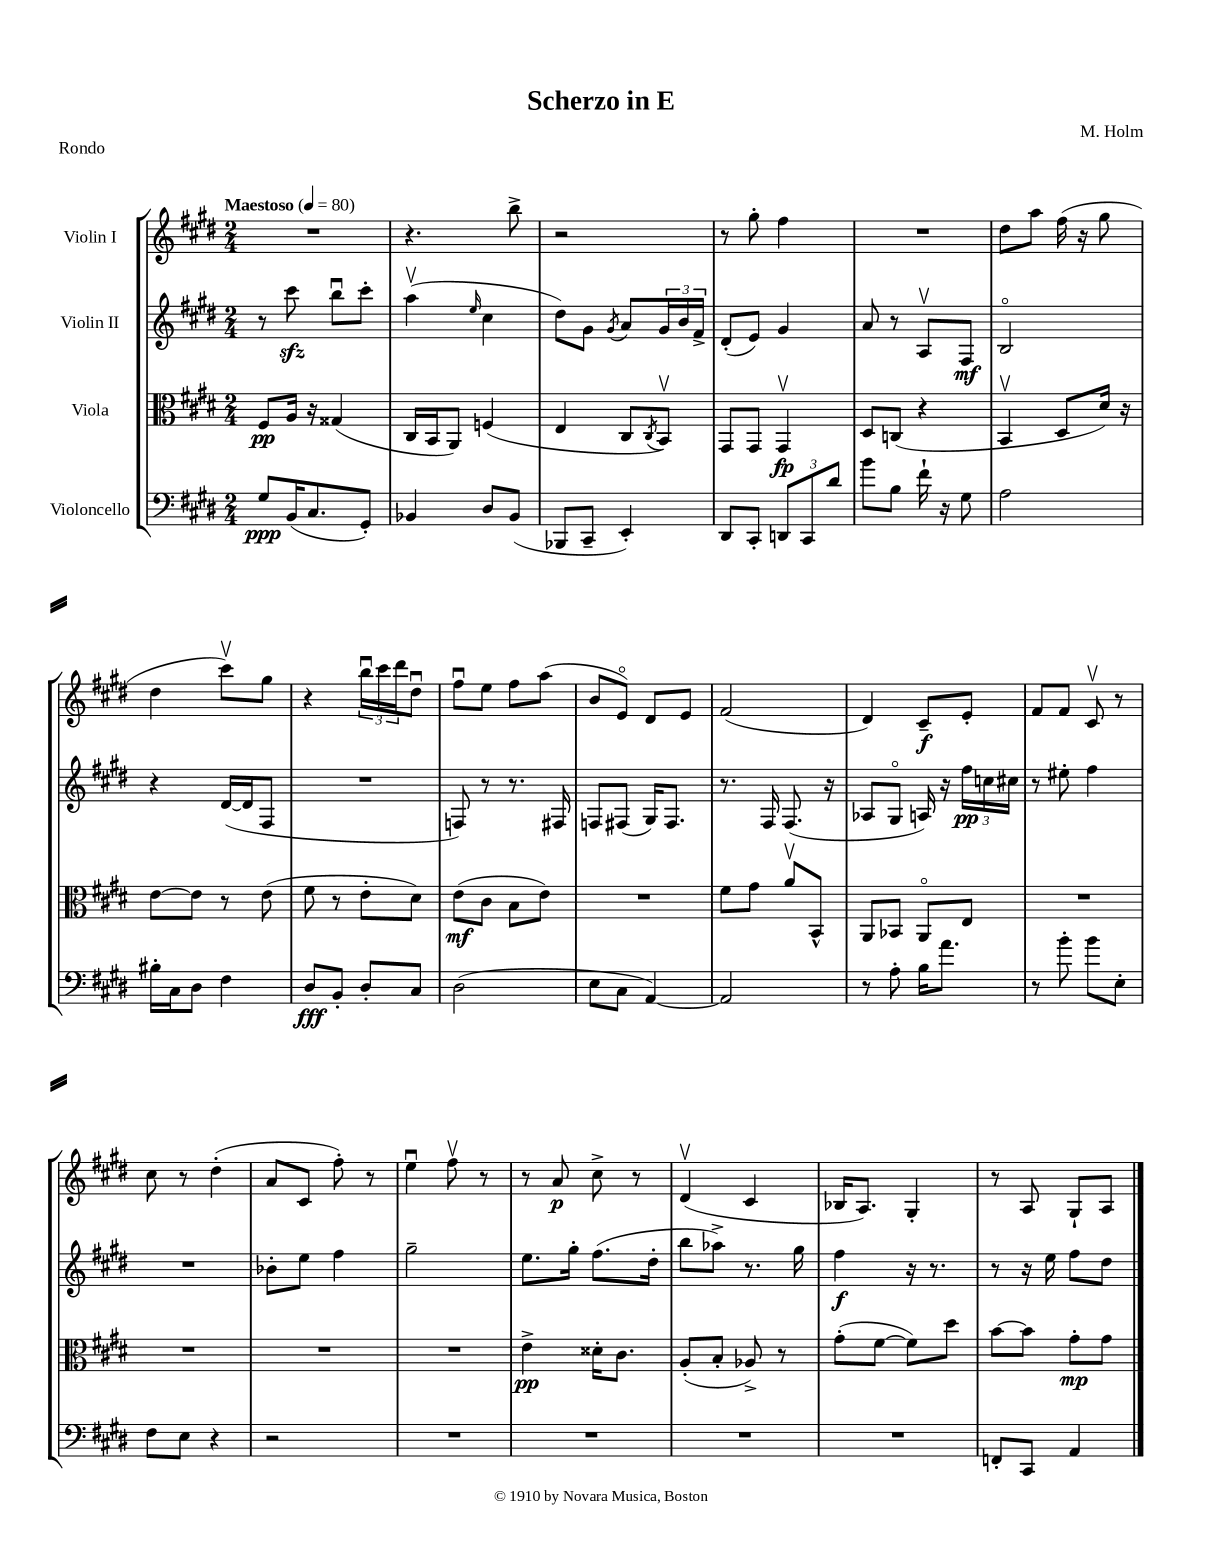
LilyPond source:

\header { title = "Scherzo in E" composer = "M. Holm" piece = "Rondo" }
<<
\new StaffGroup <<
\new Staff = "s0" \with { instrumentName = "Violin I" } {
    \clef treble \key e \major \numericTimeSignature \time 2/4 \tempo "Maestoso" 4 = 80
    R2 |
    r4. b''8-> |
    r2 |
    r8 gis''8-. fis''4 |
    R2 |
    dis''8 a''8 fis''16( r16 gis''8 |
    dis''4 cis'''8\upbow) gis''8 |
    r4 \tuplet 3/2 { b''16\downbow cis'''16 dis'''16 } dis''8\downbow |
    fis''8\downbow e''8 fis''8 a''8( |
    b'8 e'8\flageolet) dis'8 e'8 |
    fis'2( |
    dis'4) cis'8--\f e'8-. |
    fis'8 fis'8 cis'8\upbow r8 |
    cis''8 r8 dis''4-.( |
    a'8 cis'8 fis''8-.) r8 |
    e''4\downbow fis''8\upbow r8 |
    r8 a'8\p cis''8-> r8 |
    dis'4\upbow( cis'4 |
    bes16 a8.) gis4-. |
    r8 a8 gis8-! a8 \bar "|." |
}
\new Staff = "s1" \with { instrumentName = "Violin II" } {
    \clef treble \key e \major \numericTimeSignature \time 2/4
    r8 cis'''8\sfz b''8\downbow cis'''8-. |
    a''4\upbow( \grace { e''16 } cis''4 |
    dis''8) gis'8 \acciaccatura { gis'8 } a'8 \tuplet 3/2 { gis'16 b'16 fis'16-> } |
    dis'8-.( e'8) gis'4 |
    a'8 r8 a8\upbow fis8\mf |
    b2\flageolet |
    r4 dis'16~( dis'16 fis8 |
    R2 |
    f8) r8 r8. fis16 |
    f8 fis8( gis16) fis8. |
    r8. fis16 fis8.( r16 |
    aes8 gis8\flageolet a16) r16 \tuplet 3/2 { fis''16\pp c''16 cis''16 } |
    r8 eis''8-. fis''4 |
    R2 |
    bes'8-. e''8 fis''4 |
    gis''2-- |
    e''8. gis''16-. fis''8.( dis''16-. |
    b''8 aes''8->) r8. gis''16 |
    fis''4\f r16 r8. |
    r8 r16 e''16 fis''8 dis''8 \bar "|." |
}
\new Staff = "s2" \with { instrumentName = "Viola" } {
    \clef alto \key e \major \numericTimeSignature \time 2/4
    fis8\pp a16 r16 gisis4( |
    cis16 b,16 a,8) f4( |
    e4 cis8 \acciaccatura { cis8 } b,8\upbow) |
    gis,8 gis,8 gis,4\upbow\fp |
    dis8 c8( r4 |
    b,4\upbow dis8 dis'16) r16 |
    e'8~ e'8 r8 e'8( |
    fis'8 r8 e'8-. dis'8) |
    e'8\mf( cis'8 b8 e'8) |
    R2 |
    fis'8 gis'8 a'8\upbow b,8-^ |
    a,8 bes,8 a,8\flageolet e8 |
    R2 |
    R2 |
    R2 |
    R2 |
    e'4->\pp disis'16-. cis'8. |
    a8-.( b8-. aes8->) r8 |
    gis'8-.( fis'8~ fis'8) dis''8 |
    b'8~ b'8 gis'8-.\mp gis'8 \bar "|." |
}
\new Staff = "s3" \with { instrumentName = "Violoncello" } {
    \clef bass \key e \major \numericTimeSignature \time 2/4
    gis8\ppp b,16( cis8. gis,8-.) |
    bes,4 dis8 bes,8( |
    bes,,8 cis,8-- e,4-.) |
    dis,8 cis,8-. \tuplet 3/2 { d,8 cis,8 dis'8 } |
    b'8 b8 fis'16-! r16 gis8 |
    a2 |
    bis16-. cis16 dis8 fis4 |
    dis8\fff b,8-. dis8-. cis8 |
    dis2( |
    e8 cis8 a,4~) |
    a,2 |
    r8 a8-. b16 a'8. |
    r8 b'8-. b'8 e8-. |
    fis8 e8 r4 |
    r2 |
    R2 |
    R2 |
    R2 |
    R2 |
    f,8-. cis,8 a,4 \bar "|." |
}
>>
>>
\layout { \context { \Score \remove "Bar_number_engraver" } }
